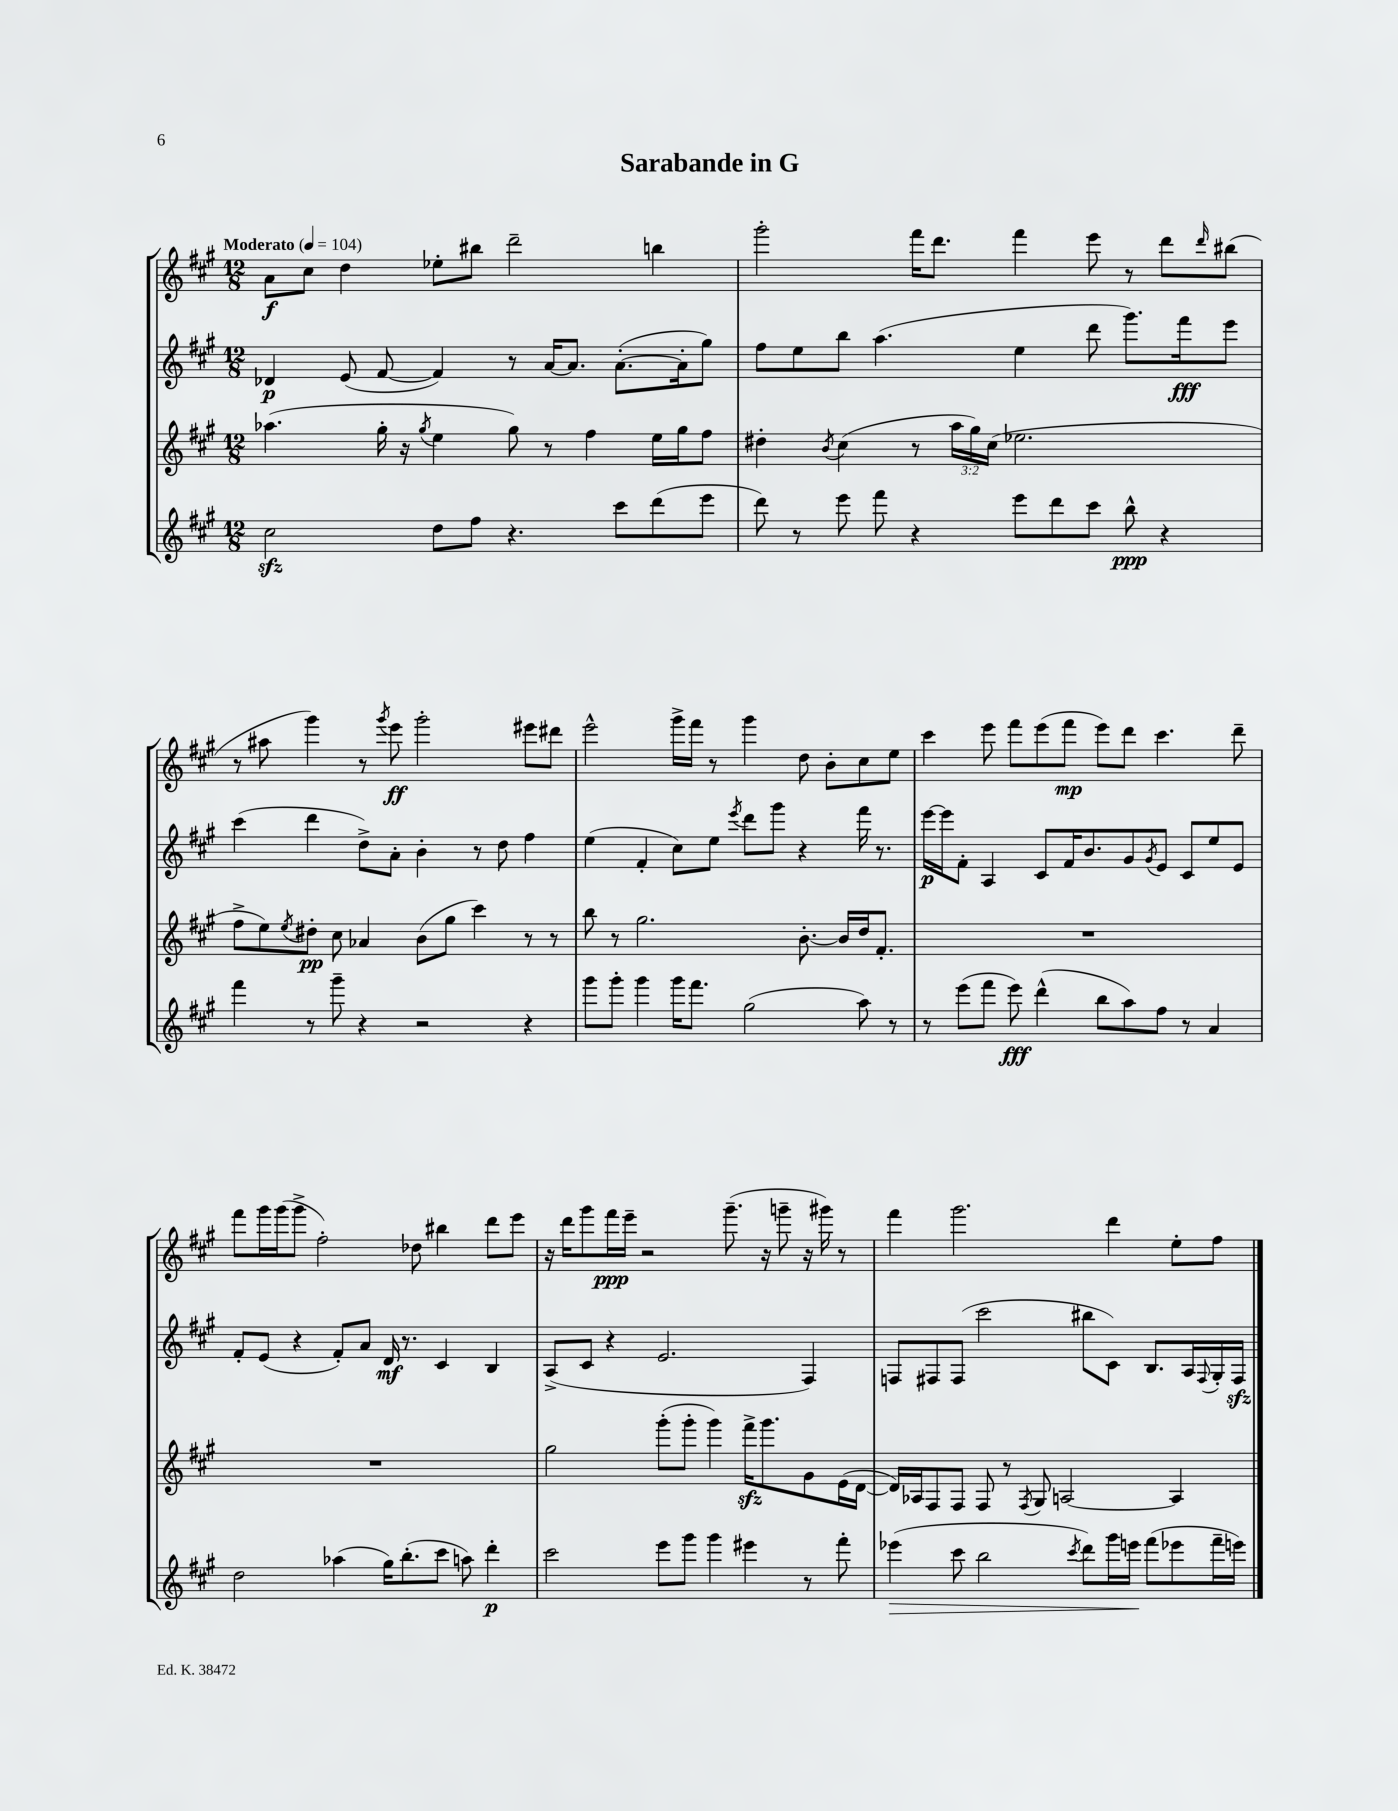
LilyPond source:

\header { title = "Sarabande in G" }
<<
\new StaffGroup <<
\new Staff = "s0" {
    \clef treble \key a \major \numericTimeSignature \time 12/8 \tempo "Moderato" 4 = 104
    a'8\f cis''8 d''4 ees''8-. bis''8 d'''2-- b''4 |
    gis'''2-. fis'''16 d'''8. fis'''4 e'''8 r8 d'''8 \grace { d'''16 } bis''8( |
    r8 ais''8 gis'''4) r8 \acciaccatura { gis'''8 } e'''8\ff gis'''2-. eis'''8 dis'''8 |
    e'''2-^ gis'''16-> fis'''16 r8 gis'''4 d''8 b'8-. cis''8 e''8 |
    cis'''4 e'''8 fis'''8 e'''8( fis'''8\mp e'''8) d'''8 cis'''4. d'''8-- |
    fis'''8 gis'''16 gis'''16( gis'''8-> fis''2-.) des''8 bis''4 d'''8 e'''8 |
    r16 d'''16 gis'''8 fis'''16\ppp e'''16-- r2 gis'''8.--( r16 g'''8-- r16 gis'''16) r8 |
    fis'''4 gis'''2. d'''4 e''8-. fis''8 \bar "|." |
}
\new Staff = "s1" {
    \clef treble \key a \major \numericTimeSignature \time 12/8
    des'4\p e'8( fis'8~ fis'4) r8 a'16~ a'8. a'8.~-.( a'16-. gis''8) |
    fis''8 e''8 b''8 a''4.( e''4 d'''8 gis'''8.) fis'''16\fff e'''8 |
    cis'''4( d'''4 d''8->) a'8-. b'4-. r8 d''8 fis''4 |
    e''4( fis'4-. cis''8) e''8 \acciaccatura { e'''8 } d'''8 gis'''8 r4 fis'''16 r8. |
    e'''16~\p e'''16 fis'8-. a4 cis'8 fis'16 b'8. gis'8 \acciaccatura { gis'8 } e'8 cis'8 e''8 e'8 |
    fis'8-. e'8( r4 fis'8-.) a'8 d'16\mf r8. cis'4 b4 |
    a8->( cis'8 r4 e'2. fis4) |
    f8 fis8 fis8( cis'''2 bis''8 cis'8) b8. a16 \appoggiatura { fis8 } gis16-. fis16\sfz \bar "|." |
}
\new Staff = "s2" {
    \clef treble \key a \major \numericTimeSignature \time 12/8 \override Staff.TupletNumber.text = #tuplet-number::calc-fraction-text
    aes''4.( gis''16-. r16 \acciaccatura { gis''8 } e''4 gis''8) r8 fis''4 e''16 gis''16 fis''8 |
    dis''4-. \acciaccatura { b'8 } cis''4( r8 \tuplet 3/2 { a''16 gis''16) cis''16( } ees''2. |
    fis''8-> e''8) \acciaccatura { e''8 } dis''8-.\pp cis''8 aes'4 b'8( gis''8 cis'''4) r8 r8 |
    b''8 r8 gis''2. b'8.~-. b'16 d''16 fis'8.-. |
    R1. |
    R1. |
    gis''2 gis'''8-.( gis'''8-. gis'''4) fis'''16->\sfz gis'''8. gis'8 e'16( d'16~ |
    d'16) aes16 fis8 fis8 fis8 r8 \acciaccatura { fis8 } gis8 a2~ a4 \bar "|." |
}
\new Staff = "s3" {
    \clef treble \key a \major \numericTimeSignature \time 12/8
    cis''2\sfz d''8 fis''8 r4. cis'''8 d'''8( e'''8 |
    d'''8) r8 e'''8 fis'''8 r4 e'''8 d'''8 cis'''8 b''8-^\ppp r4 |
    fis'''4 r8 gis'''8-- r4 r2 r4 |
    gis'''8 gis'''8-. gis'''4 gis'''16 fis'''8. gis''2( a''8) r8 |
    r8 e'''8( fis'''8 e'''8\fff) d'''4-^( b''8 a''8) fis''8 r8 a'4 |
    d''2 aes''4( gis''16) b''8.-.( cis'''8 a''8) d'''4-.\p |
    cis'''2 e'''8 gis'''8 gis'''4 eis'''4 r8 fis'''8-. |
    ees'''4\>( cis'''8 b''2 \acciaccatura { cis'''8 } d'''8) gis'''16 e'''16\! fis'''8( ees'''8 fis'''16-- e'''16) \bar "|." |
}
>>
>>
\layout { \context { \Score \remove "Bar_number_engraver" } }
